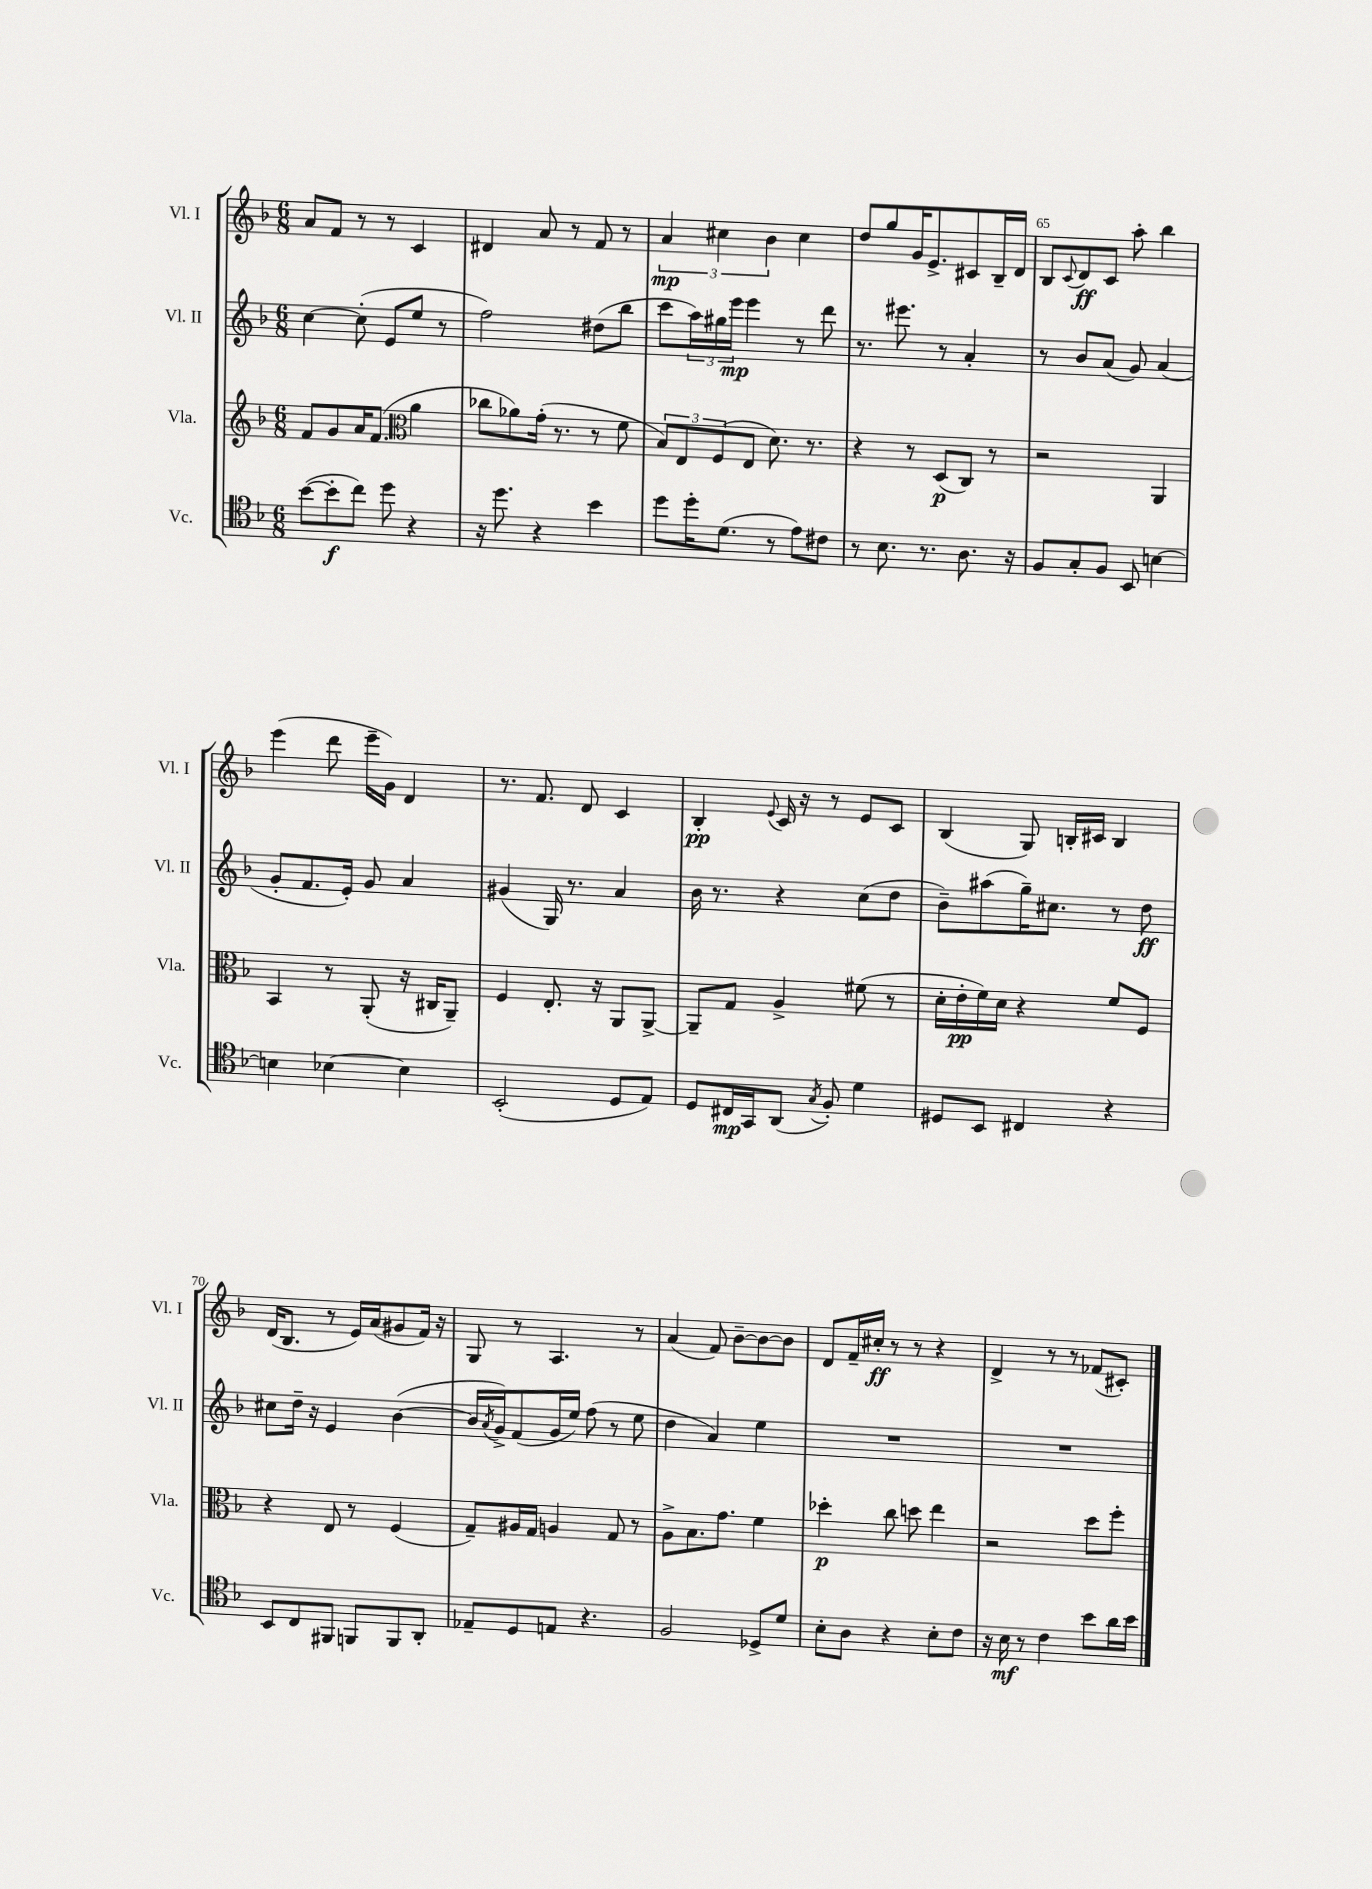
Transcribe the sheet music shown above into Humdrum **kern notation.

**kern	**dynam	**kern	**dynam	**kern	**dynam	**kern	**dynam
*part4	*part4	*part3	*part3	*part2	*part2	*part1	*part1
*staff4	*staff4	*staff3	*staff3	*staff2	*staff2	*staff1	*staff1
*I"Vc.	*	*I"Vla.	*	*I"Vl. II	*	*I"Vl. I	*
*I'Vc.	*	*I'Vla.	*	*I'Vl. II	*	*I'Vl. I	*
*clefC4	*	*clefG2	*	*clefG2	*	*clefG2	*
*k[b-]	*	*k[b-]	*	*k[b-]	*	*k[b-]	*
*M6/8	*	*M6/8	*	*M6/8	*	*M6/8	*
=61	=61	=61	=61	=61	=61	=61	=61
([8b-\L	.	8f/L	.	[4cc\	.	8a/L	.
8b-'\]	f	8g/	.	.	.	8f/J	.
8cc\J)	.	16a/K	.	(8cc'\]	.	8r	.
.	.	(8.f/J	.	.	.	.	.
8dd\	.	.	.	8e/L	.	8r	.
*	*	*clefC3	*	*	*	*	*
4r	.	4a\	.	8ee/J	.	4c/	.
.	.	.	.	8r	.	.	.
=62	=62	=62	=62	=62	=62	=62	=62
16r	.	8cc-X\L	.	2ff\)	.	4d#X/	.
8.dd\	.	.	.	.	.	.	.
.	.	8a-X\)	.	.	.	.	.
4r	.	(16g'\Jk	.	.	.	8a/	.
.	.	8.r	.	.	.	.	.
.	.	.	.	.	.	8r	.
4b-\	.	8r	.	(8dd#X\L	.	8f/	.
.	.	8f\	.	8bb-\J	.	8r	.
=63	=63	=63	=63	=63	=63	=63	=63
8dd\L	.	12B-/L)	.	8ccc\L	.	6a/	mp
.	.	12E/	.	.	.	.	.
16dd'\K	.	.	.	24aa\L)	.	.	.
.	.	(12F/	.	24gg#X\	.	6cc#X\	.
(8.d\J	.	.	.	.	.	.	.
.	.	.	.	24eee\JJ	mp	.	.
.	.	8E/J	.	4eee\	.	.	.
.	.	.	.	.	.	6b-\	.
8r	.	8.d\)	.	.	.	.	.
8e\L)	.	.	.	8r	.	4cc#\	.
.	.	8.r	.	.	.	.	.
8c#X\J	.	.	.	8ddd\	.	.	.
=64	=64	=64	=64	=64	=64	=64	=64
8r	.	4r	.	8.r	.	8dd/L	.
8.B-\	.	.	.	.	.	8gg/	.
.	.	.	.	8.eee#X\	.	.	.
.	.	8r	.	.	.	16g/K	.
8.r	.	.	.	.	.	8.e^/	.
.	.	(8D/L	p	8r	.	.	.
8.A\	.	8C/J)	.	4a'/	.	8c#X/	.
.	.	8r	.	.	.	16B-~/L	.
16r	.	.	.	.	.	16d/JJ	.
=65	=65	=65	=65	=65	=65	=65	=65
8F/L	.	2r	.	8r	.	8B-/L	.
.	.	.	.	.	.	8qqc/	.
8G'/	.	.	.	8b-/L	.	8d/	ff
8F/J	.	.	.	(8a/J	.	8c/J	.
8BB-/	.	.	.	8g/)	.	8aa'\	.
[4Bn\	.	4AA/	.	(4a/	.	4bb-\	.
!!LO:LB:g=z
=66	=66	=66	=66	=66	=66	=66	=66
4Bn\]	.	4BB-/	.	8g'/L	.	(4eee\	.
.	.	.	.	8.f/	.	.	.
[4B-X\	.	8r	.	.	.	8ddd\	.
.	.	.	.	16e'/Jk)	.	.	.
.	.	(8AA'/	.	8g/	.	16eee~\LL	.
.	.	.	.	.	.	16g\JJ)	.
4B-\]	.	16r	.	4a/	.	4d/	.
.	.	16C#X/KL	.	.	.	.	.
.	.	8AA~/J)	.	.	.	.	.
=67	=67	=67	=67	=67	=67	=67	=67
(2BB-'/	.	4F/	.	(4g#X/	.	8.r	.
.	.	.	.	.	.	8.f/	.
.	.	8.E'/	.	16G/)	.	.	.
.	.	.	.	8.r	.	.	.
.	.	.	.	.	.	8d/	.
.	.	16r	.	.	.	.	.
8D/L	.	8AA/L	.	4a/	.	4c/	.
8E/J)	.	[8AA^/J	.	.	.	.	.
=68	=68	=68	=68	=68	=68	=68	=68
8D/L	.	8AA~/L]	.	16b-\	.	4B-'/	pp
.	.	.	.	8.r	.	.	.
16C#X/L	mp	8G/J	.	.	.	.	.
16GG/J	.	.	.	.	.	.	.
.	.	.	.	.	.	8qqe/	.
(8AA/J	.	4A^/	.	4r	.	16c/	.
.	.	.	.	.	.	16r	.
8qG/	.	.	.	.	.	.	.
8F'/)	.	.	.	.	.	8r	.
4d\	.	(8f#X\	.	(8cc\L	.	8e/L	.
.	.	8r	.	8dd\J	.	8c/J	.
=69	=69	=69	=69	=69	=69	=69	=69
8D#X/L	.	16d'\LL	.	8b-~\L)	.	(4B-/	.
.	.	16e'\	pp	.	.	.	.
8BB-/J	.	16f\)	.	(8aa#X\	.	.	.
.	.	16d\JJ	.	.	.	.	.
4C#X/	.	4r	.	16gg~\K)	.	8G/)	.
.	.	.	.	8.cc#X\J	.	.	.
.	.	.	.	.	.	16Bn'/LL	.
.	.	.	.	.	.	16c#X/JJ	.
4r	.	8f/L	.	8r	.	4B/	.
.	.	8F/J	.	8dd\	ff	.	.
!!LO:LB:g=z
=70	=70	=70	=70	=70	=70	=70	=70
8BB-/L	.	4r	.	8cc#X\L	.	(16d/KL	.
.	.	.	.	.	.	8.B-/J	.
8C/	.	.	.	16dd~\Jk	.	.	.
.	.	.	.	16r	.	.	.
8FF#X/J	.	8E/	.	4e/	.	8r	.
8FFn/L	.	8r	.	.	.	16e/LL)	.
.	.	.	.	.	.	(16a/J	.
8FF/	.	(4F/	.	([4b-\	.	8g#X/	.
8AA'/J	.	.	.	.	.	16f/Jk)	.
.	.	.	.	.	.	16r	.
=71	=71	=71	=71	=71	=71	=71	=71
8E-X~/L	.	8G~/L)	.	16b-/LL]	.	8G/	.
.	.	.	.	8qa/	.	.	.
.	.	.	.	16g^/J)	.	.	.
8D/	.	16A#X/L	.	(8f/	.	8r	.
.	.	16G/JJ	.	.	.	.	.
8En/J	.	4An/	.	16g/L	.	4.A/	.
.	.	.	.	16ee/JJ)	.	.	.
4.r	.	.	.	(8ff\	.	.	.
.	.	8G/	.	8r	.	.	.
.	.	8r	.	8ee\	.	8r	.
=72	=72	=72	=72	=72	=72	=72	=72
2F/	.	8A^\L	.	4dd\	.	(4a/	.
.	.	8.B-\	.	.	.	.	.
.	.	.	.	4a/)	.	8f/)	.
.	.	8.g\J	.	.	.	.	.
.	.	.	.	.	.	[8b-~\L	.
8D-X^/L	.	4f\	.	4ee\	.	8b-\_	.
8d/J	.	.	.	.	.	8b-\J]	.
=73	=73	=73	=73	=73	=73	=73	=73
8B-'\L	.	4dd-X'\	p	2.r	.	8d/L	.
8A\J	.	.	.	.	.	16f~/L	.
.	.	.	.	.	.	16cc#X'/JJ	ff
4r	.	8cc\	.	.	.	8r	.
.	.	8ddn\	.	.	.	8r	.
8B-'\L	.	4ee\	.	.	.	4r	.
8c\J	.	.	.	.	.	.	.
=74	=74	=74	=74	=74	=74	=74	=74
16r	.	2r	.	2.r	.	4d^/	.
16B-\	mf	.	.	.	.	.	.
8r	.	.	.	.	.	.	.
4c\	.	.	.	.	.	8r	.
.	.	.	.	.	.	8r	.
8b-\L	.	8dd\L	.	.	.	(8f-X/L	.
16a\L	.	8ff'\J	.	.	.	8c#X'/J)	.
16b-\JJ	.	.	.	.	.	.	.
==	==	==	==	==	==	==	==
*-	*-	*-	*-	*-	*-	*-	*-
